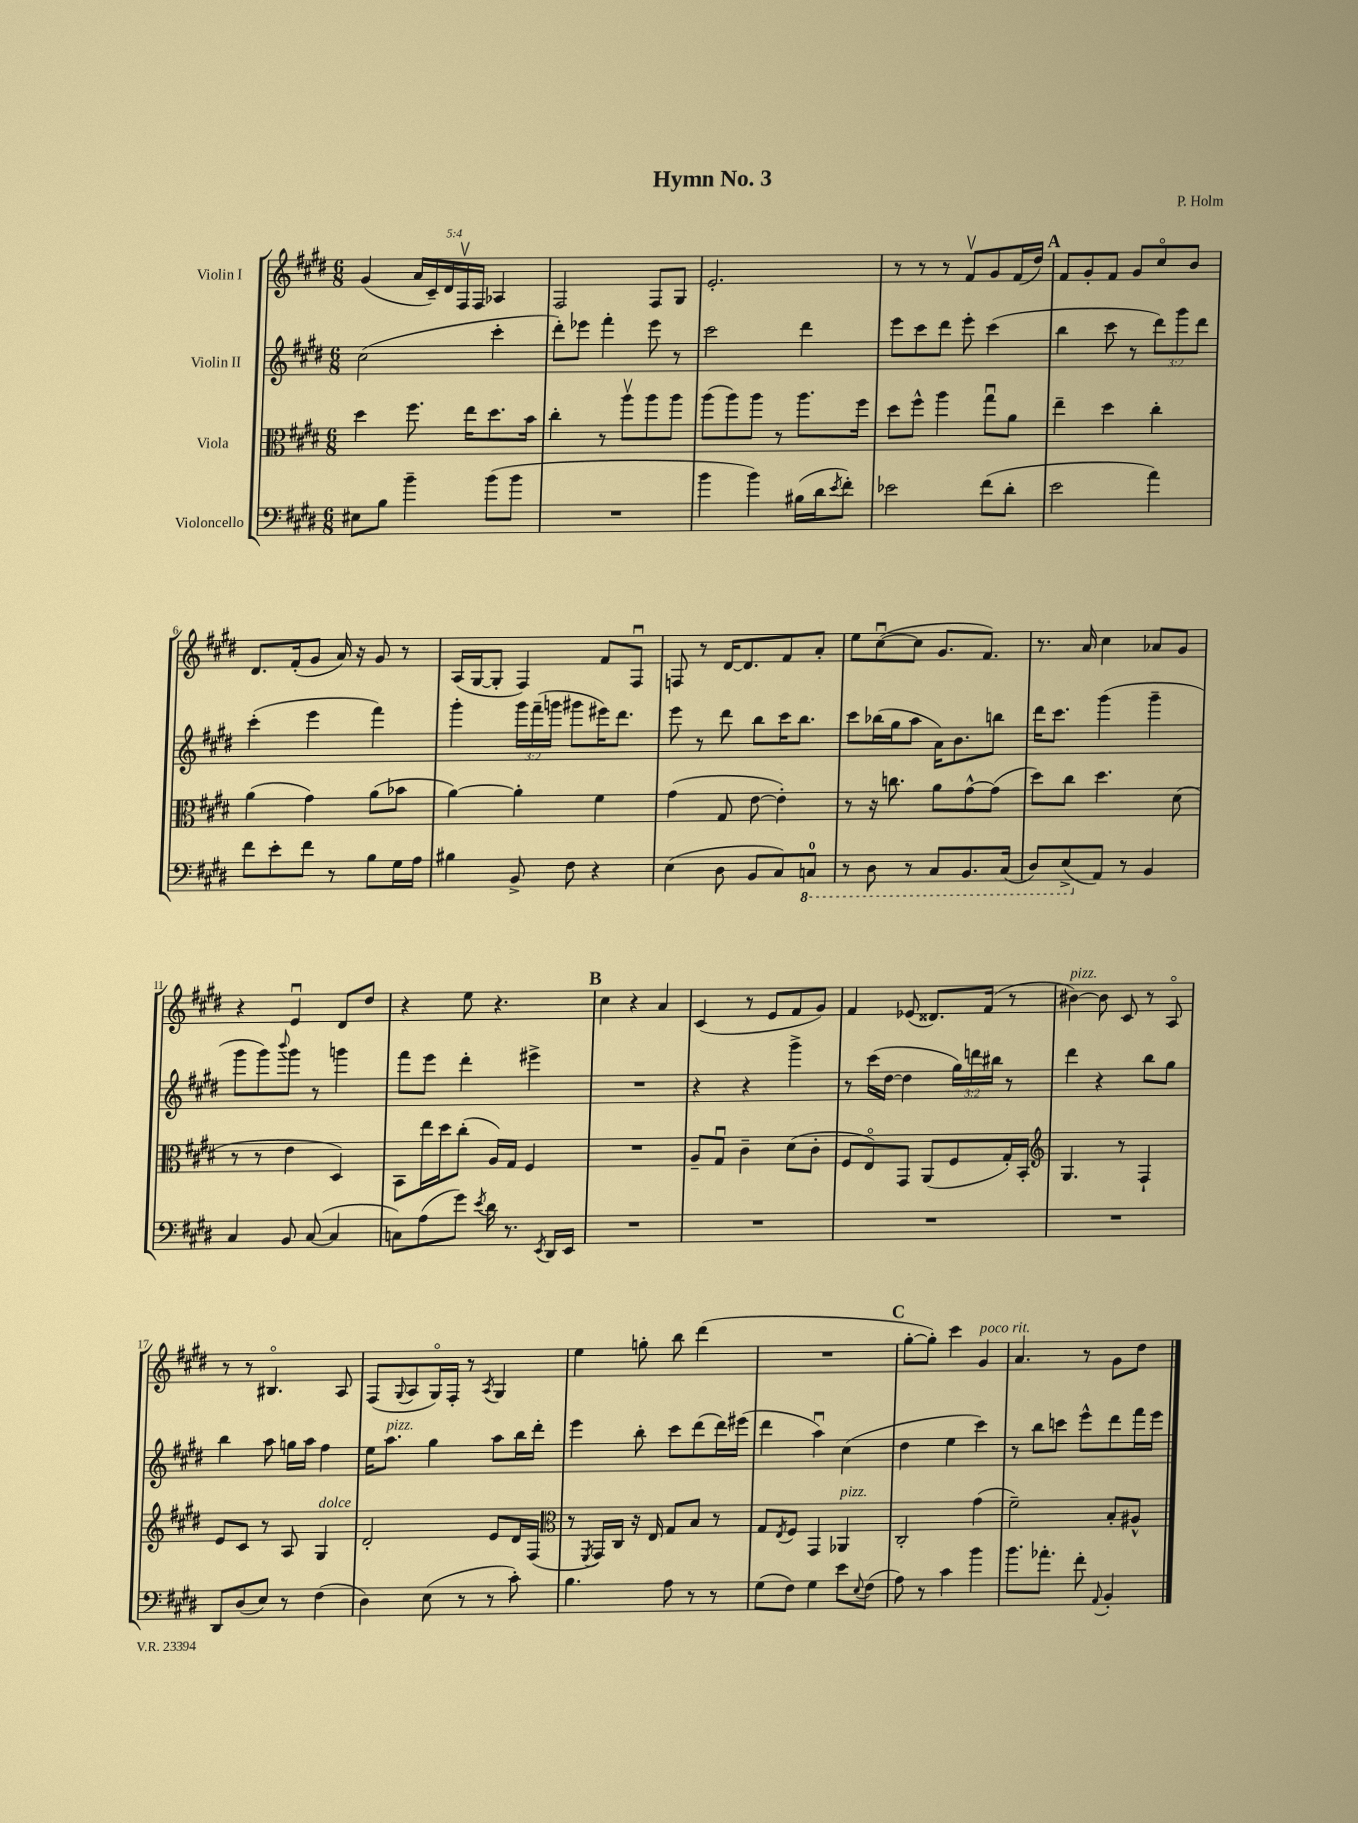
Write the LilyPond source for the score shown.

\header { title = "Hymn No. 3" composer = "P. Holm" }
<<
\new StaffGroup <<
\new Staff = "s0" \with { instrumentName = "Violin I" } {
    \clef treble \key e \major \numericTimeSignature \time 6/8 \override Staff.TupletNumber.text = #tuplet-number::calc-fraction-text
    gis'4( \tuplet 5/4 { a'16 cis'16--) dis'16 fis16\upbow fis16 } aes4 |
    fis2 fis8 gis8 |
    e'2.-. |
    r8 r8 r8 fis'8\upbow gis'8 fis'16( dis''16) |
    \mark \markup { \bold "A" } fis'8 gis'8-. fis'8 gis'8 cis''8\flageolet b'8 |
    dis'8. fis'16-.( gis'8 a'16) r16 gis'8 r8 |
    a16( gis16~ gis8-. fis4) fis'8 fis8\downbow |
    f8 r8 dis'16~ dis'8. fis'8 a'8-. |
    e''8 cis''8~\downbow( cis''8 gis'8. fis'8.) |
    r8. a'16 cis''4 aes'8 gis'8 |
    r4 e'4\downbow dis'8 dis''8 |
    r4 e''8 r4. |
    \mark \markup { \bold "B" } cis''4 r4 a'4 |
    cis'4( r8 e'8 fis'8 gis'8) |
    fis'4 ees'8( disis'8.) fis'16( r8 |
    bis'4~^\markup { \italic "pizz." }) bis'8 cis'8 r8 a8\flageolet |
    r8 r8 bis4.\flageolet a8 |
    fis8( \appoggiatura { gis8 } a8 gis16\flageolet) fis16-. r8 \acciaccatura { a8 } gis4 |
    e''4 g''8-. b''8 dis'''4( |
    R2. |
    \mark \markup { \bold "C" } gis''8~-. gis''8-.) cis'''4 gis'4^\markup { \italic "poco rit." } |
    a'4. r8 gis'8 dis''8 \bar "|." |
}
\new Staff = "s1" \with { instrumentName = "Violin II" } {
    \clef treble \key e \major \numericTimeSignature \time 6/8 \override Staff.TupletNumber.text = #tuplet-number::calc-fraction-text
    cis''2( cis'''4-. |
    dis'''8-.) ees'''8 fis'''4-. ees'''8 r8 |
    cis'''2 dis'''4 |
    e'''8 cis'''8 dis'''8 e'''8-. cis'''4( |
    \mark \markup { \bold "A" } b''4 cis'''8 r8 \tuplet 3/2 { dis'''8) gis'''8 dis'''8 } |
    cis'''4-.( e'''4 fis'''4) |
    gis'''4-. \tuplet 3/2 { gis'''16 fis'''16--( g'''16 } gis'''8 eis'''16) dis'''8. |
    e'''8 r8 dis'''8 b''8 cis'''16 b''8. |
    cis'''8 bes''16( gis''16 a''8 a'16) b'8. b''8 |
    dis'''16 cis'''8. gis'''4( gis'''4-- |
    gis'''8 gis'''8) \appoggiatura { b'''8 } gis'''8 r8 g'''4 |
    fis'''8 e'''8 dis'''4-. eis'''4-> |
    \mark \markup { \bold "B" } R2. |
    r4 r4 gis'''4-> |
    r8 cis'''16( dis''16~ dis''4 \tuplet 3/2 { gis''16) d'''16 bis''16 } r8 |
    dis'''4 r4 b''8 gis''8 |
    b''4 a''8 g''16 a''16 fis''4 |
    e''16 a''8.^\markup { \italic "pizz." } gis''4 a''8 b''16 dis'''16-. |
    e'''4 b''8-. cis'''8 dis'''8( dis'''16) eis'''16( |
    dis'''4 a''4\downbow) cis''4( |
    \mark \markup { \bold "C" } dis''4 e''4 cis'''4) |
    r8 b''8 c'''8 e'''8-^ dis'''8 fis'''16 e'''16 \bar "|." |
}
\new Staff = "s2" \with { instrumentName = "Viola" } {
    \clef alto \key e \major \numericTimeSignature \time 6/8
    dis''4 fis''8. e''16 dis''8. b'16 |
    cis''4-. r8 a''8\upbow a''8 a''8 |
    a''8( a''8) a''8 r8 a''8. fis''16 |
    dis''8 fis''8-^ a''4 gis''8\downbow a'8 |
    \mark \markup { \bold "A" } e''4-- dis''4 cis''4-. |
    a'4( gis'4) a'8( bes'8 |
    a'4~) a'4-. fis'4 |
    gis'4( gis8 e'8~ e'4-.) |
    r8 r16 c''8. a'8 gis'8~-^ gis'8( |
    dis''8) cis''8 dis''4. dis'8( |
    r8 r8 e'4 dis4) |
    b,8 e''16 dis''16 cis''8-.( a16) gis16 fis4 |
    \mark \markup { \bold "B" } R2. |
    a8-- gis8\downbow cis'4-- dis'8( cis'8-. |
    fis8 e8\flageolet) gis,8 a,8( fis8 gis16-.) b,16-. |
    \clef treble gis4. r8 fis4-! |
    e'8 cis'8 r8 a8 gis4^\markup { \italic "dolce" } |
    dis'2-. e'8 dis'16 fis16( |
    \clef alto r8 \acciaccatura { fis,8 } gis,16) cis16 r16 e16 gis8 b8 r8 |
    gis8 \acciaccatura { e8 } fis8 gis,4 aes,4^\markup { \italic "pizz." } |
    \mark \markup { \bold "C" } cis2-. gis'4( |
    fis'2--) b8-. ais8-^ \bar "|." |
}
\new Staff = "s3" \with { instrumentName = "Violoncello" } {
    \clef bass \key e \major \numericTimeSignature \time 6/8
    eis8 b8 b'4-- b'8( b'8 |
    R2. |
    b'4 b'4) bis16( dis'16 \acciaccatura { e'8 } fis'8-.) |
    ees'2 fis'8( dis'8-. |
    \mark \markup { \bold "A" } e'2 a'4) |
    fis'8 e'8-. fis'8 r8 b8 gis16 a16 |
    bis4 b,8-> fis8 r4 |
    e4( dis8 b,8 cis8) \ottava #-1 c,8-0 |
    r8 dis,8 r8 cis,8 b,,8. cis,16( |
    dis,8) e,8->( \ottava #0 a,8) r8 b,4 |
    cis4 b,8 cis8~( cis4 |
    c8) a8( gis'8) \acciaccatura { e'8 } dis'16 r8. \acciaccatura { e,8 } dis,16 e,16 |
    \mark \markup { \bold "B" } R2. |
    R2. |
    R2. |
    R2. |
    dis,8 dis8( e8) r8 fis4( |
    dis4) e8( r8 r8 cis'8-.) |
    b4. a8 r8 r8 |
    gis8( fis8) gis4 e'8 \appoggiatura { e8 } fis8( |
    \mark \markup { \bold "C" } a8) r8 cis'4 b'4 |
    b'8. aes'8.-. fis'8-. \appoggiatura { a,8 } b,4-. \bar "|." |
}
>>
>>
